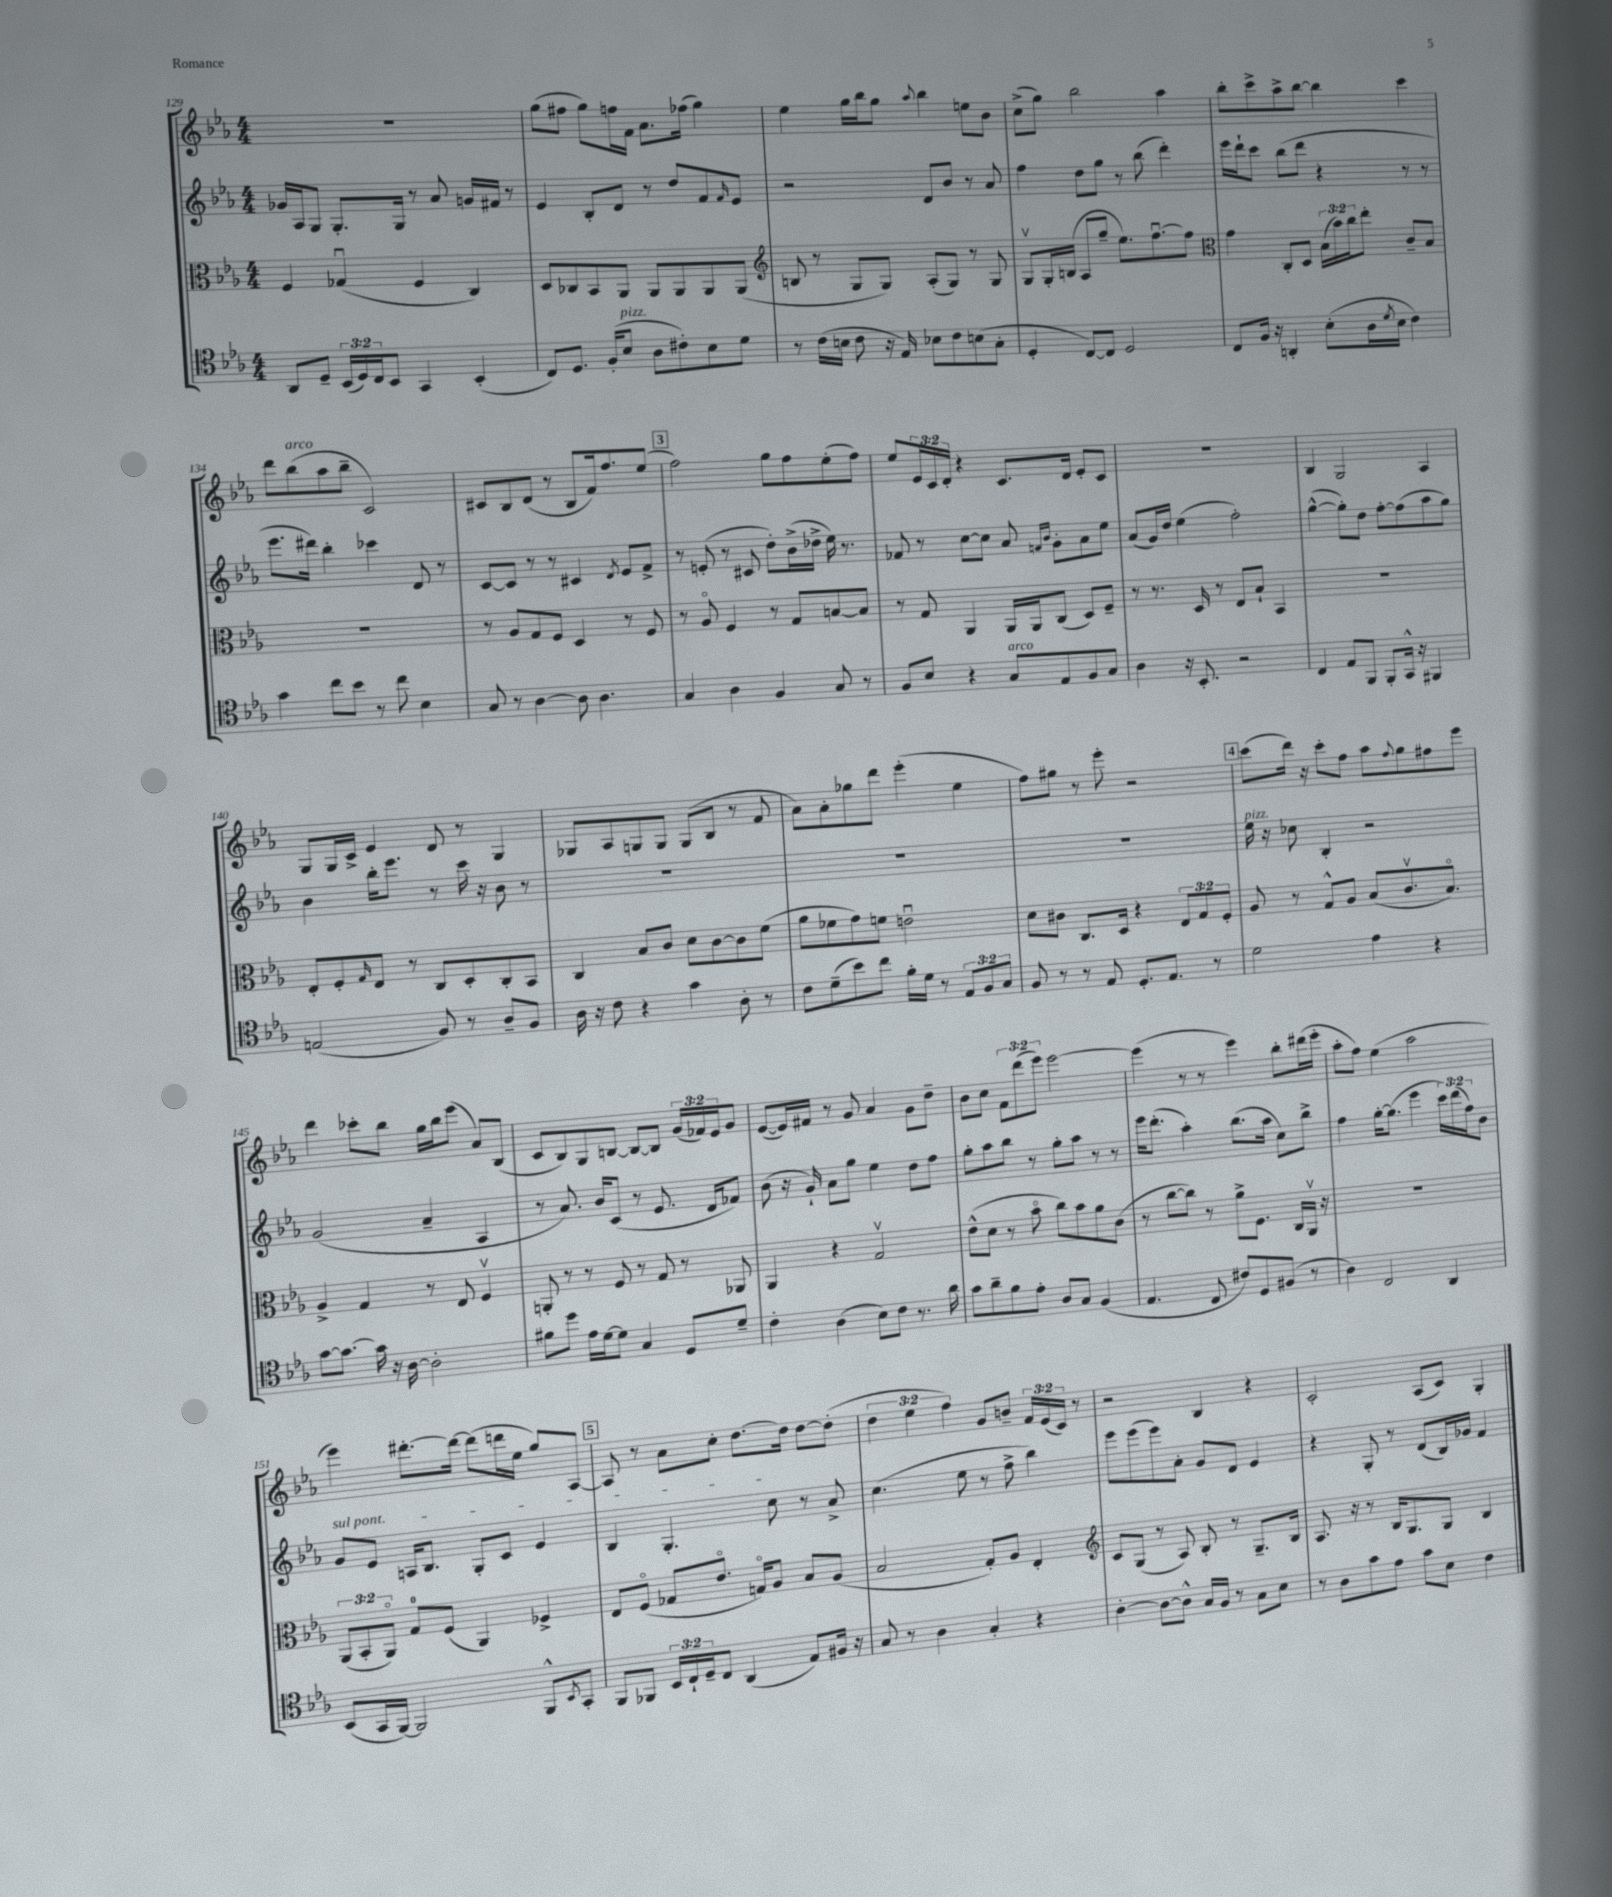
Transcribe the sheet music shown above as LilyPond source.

<<
\new StaffGroup <<
\new Staff = "s0" {
    \clef treble \key ees \major \numericTimeSignature \time 4/4 \override Staff.TupletNumber.text = #tuplet-number::calc-fraction-text
    r1 |
    g''8( fis''8 g''8) f''16 f'16 aes'8. fes''16( g''4) |
    ees''4 g''16 bes''16 g''8 \appoggiatura { aes''8 } bes''4 e''8 bes'8 |
    c''8->( g''8) bes''2 aes''4 |
    bes''8-. c'''8-> aes''8-> bes''8~ bes''4 c'''4 |
    d'''8 bes''8^\markup { \italic "arco" }( aes''8 bes''8-- c'2) |
    cis'8 bes8 d'8( r8 bes8 f'16) f''8. ees''8( |
    \mark \markup { \box "3" } f''2) g''8 f''8 ees''8-.( f''8) |
    ees''8 \tuplet 3/2 { ees'16 c'16 d'16-. } r4 c'8. d'16 ees'8-. c'8 |
    R1 |
    bes4 g2 aes4 |
    g8 g16 c'16-> ees'4 d'8 r8 g4 |
    ges8 aes8 g8 g8 g8( bes8 r8 f'8 |
    aes'8) aes'8-. ges''8 d'''8 ees'''4-.( ees''4 |
    f''8) gis''8 r8 ees'''8-. r2 |
    \mark \markup { \box "4" } c'''8( d'''16) r16 c'''8-. f''8 aes''8 \appoggiatura { f''8 } g''8 fis''8 ees'''8 |
    d'''4 ces'''8-. bes''8 g''16 bes''16 ees'''8( aes'8) bes8( |
    c'8 bes8) g8 b8~ b8~ b8 \tuplet 3/2 { g'16( fes'16) ees'16 } g'8 |
    ees'8~( ees'16) fis'16 r8 g'8 aes'4 g'8 d''8-- |
    bes'8 c''8 \tuplet 3/2 { f'8 d'''8( ees'''8) } ees'''2~ |
    ees'''4( r8 r8 ees'''4) bes''8-. dis'''16( ees'''16-. |
    aes''8-. f''8) ees''4( aes''2 |
    ees'''4) dis'''8.~-. dis'''16~ dis'''8( d'''16 ees''16 g''8) aes8~ |
    \mark \markup { \box "5" } aes8 r8 aes'8 c''8-. d''8.~ d''16 d''8~ d''8-.( |
    \tuplet 3/2 { d''4 ees''4 f''4) } g'8 b'8-- \tuplet 3/2 { f'16 ees'16( c'16) } r8 |
    r2 bes4 r4 |
    c'2-. aes8( c'8) g4-. \bar "|." |
}
\new Staff = "s1" {
    \clef treble \key ees \major \numericTimeSignature \time 4/4 \override Staff.TupletNumber.text = #tuplet-number::calc-fraction-text
    ges'16 aes16 g8 g8.-. g16 r8 aes'8 g'16 fis'16 r8 |
    ees'4 bes8-. d'8 r8 d''8 f'8 \grace { f'16 } ees'8 |
    r2 d'8 bes'8 r8 aes'8 |
    f''4 d''8 g''8 r8 bes''8( d'''4-.) |
    ees'''16 d'''16-! c'''8 bes''8( d'''8 r4 r8 r8 |
    ees'''8. dis'''16) bes''4-. ces'''4 d'8 r8 |
    c'8~ c'8 r8 r8 cis'4 \acciaccatura { d'8 } ees'8 f'8-> |
    \mark \markup { \box "3" } r8 e'8-.( r8 cis'8 d''8-.) bes'16->( des''16-> ees''16) r8. |
    fes'8 r8 c''8~ c''8 aes'8 \grace { f'16 bes'16 } g'8-. aes'8 ees''8 |
    aes'8( g'16) d''16 ees''4( f''2-.) |
    g''4~-^( g''8-.) d''8 f''8~-. f''8( aes''8 g''8) |
    bes'4 bes''16-. ees'''8. r8 c'''16 r16 bes'8 r8 |
    R1 |
    R1 |
    R1 |
    \mark \markup { \box "4" } ees''16^\markup { \italic "pizz." } r16 ces''8 bes4-. r2 |
    g'2( aes'4-- aes4 |
    r8 aes'8.) bes'16 c'8( r8 ees'8. d'16 fes'8) |
    bes'8( r16 g'16-!) aes'8 g''8 ees''4 d''8 f''8 |
    g''8-. aes''8 bes''8 r8 g''8-. aes''8 r8 r8 |
    ees'''16 d'''8.-.( aes''4-.) bes''8.( aes''16 c''8) bes''8-> |
    f''4 g''16~-. g''8.( ees'''4 \tuplet 3/2 { c'''16) d'''16( f''16) } bes'8 |
    \once \override TextSpanner.bound-details.left.text = \markup { \italic "sul pont." } g'8\startTextSpan ees'8 a16 bes8. g8-. c'8 ees'4 |
    \mark \markup { \box "5" } bes4 g4.-. c''8\stopTextSpan r8 aes'8-> |
    c''4.( ees''8 r8 f''8-> bes''4) |
    ees'''8 ees'''8( ees'''8) aes'8-. g'8 d'8 ees'4 |
    r4 g8-. r8 d'8( bes16) ges'16 f'4 \bar "|." |
}
\new Staff = "s2" {
    \clef alto \key ees \major \numericTimeSignature \time 4/4 \override Staff.TupletNumber.text = #tuplet-number::calc-fraction-text
    f4 ges4\downbow( f4 c4) |
    d8 ces8 bes,8 aes,8 aes,8 aes,8 aes,8 aes,8( |
    \clef treble b8 r8 g8 g8) aes8-.( g8) r8 g8 |
    g8\upbow g16-. b16( aes8 g''8-- ees''8.) f''8.~\downbow f''8 |
    \clef alto g'4 c8-. d8 \tuplet 3/2 { bes16( bes'16) c''16 } ees''8-. c'8-- bes8 |
    r1 |
    r8 aes8 g8 f8 d4 r8 f8 |
    \mark \markup { \box "3" } r8 aes8\flageolet f4 r8 g8 b8~ b8 |
    r8 g8 aes,4 aes,16 aes,16 c8( d8) f8-- |
    r8 r8. d16 r8 ees8 bes8-! bes,4 |
    r1 |
    ees8-. f8-. \grace { g16 } ees8 r8 c8 d8-. c8-. bes,8 |
    c4 bes8 c'8 d'8 c'8~ c'8 f'8( |
    aes'8 fes'8 g'8) f'8 e'2\downbow |
    d'8 cis'8 c8. d16 r4 \tuplet 3/2 { ees8 g8 f8-. } |
    \mark \markup { \box "4" } aes8 r8 g8-^ aes8 bes8( c'8.\upbow bes8.\flageolet) |
    aes4-> g4 r8 ees8 f4\upbow |
    a,8-. r8 r8 f8 r8 g8 r8 aes,8 |
    aes,4 r4 g2\upbow |
    ees'8-^( d'8 r8 bes'8\flageolet c''8) bes'8 aes'8 c'8( |
    r8 c''8~ c''8) r8 aes'8-> f8. c16 aes,16\upbow r16 |
    R1 |
    \tuplet 3/2 { aes,8( bes,8-. aes,8\flageolet) } g8-0 f8( aes,4) fes4-> |
    \mark \markup { \box "5" } ees8 f8\flageolet( ges8 ees'8.\flageolet g16\flageolet) aes8 bes8 aes8( |
    bes2 g8-.) aes8 ees4-. |
    \clef treble c'8 g8( r8 aes8) bes8-. r8 g8.-- bes16 |
    aes8. r16 r8 bes16 g8. g8 bes4 \bar "|." |
}
\new Staff = "s3" {
    \clef tenor \key ees \major \numericTimeSignature \time 4/4 \override Staff.TupletNumber.text = #tuplet-number::calc-fraction-text
    aes,8 d8-- \tuplet 3/2 { bes,16( d16) c16 } bes,8 g,4 bes,4-.( |
    c8) d8. f16-.( bes8^\markup { \italic "pizz." } aes8 cis'8-.) bes8 d'8 |
    r8 c'16( b16 c'8 r16 ees16) bes8 c'8 b8( g8-. |
    d4-. c8~) c8 d2 |
    c8 f16 r16 a,4-. bes8-.( aes16 \acciaccatura { d'8 } bes16 c'4) |
    g'4 c''8 bes'8 r8 c''8 bes4 |
    g8 r8 aes4~ aes8 aes4. |
    \mark \markup { \box "3" } g4 aes4 f4 g8 r8 |
    f8 bes8 r4 g8^\markup { \italic "arco" } ees8 f8 g8 |
    aes4 r16 bes,8.-. r2 |
    c4 ees8 f,8 f,8-. g,16-^ r16 fis,4 |
    e2( f8) r8 aes8-- f8 |
    aes16 r16 c'8 r4 g'4 aes8-. r8 |
    c'8 d'8--( bes'8) c''8 f'16-. d'16 r8 \tuplet 3/2 { ees8 f8 g8 } |
    f8 r8 r8 ees8 d8.-. ees8. r8 |
    \mark \markup { \box "4" } d'2 ees'4 r4 |
    g'8~ g'8.~ g'16 r16 aes16~ aes2-. |
    fis'8 d''8 ees'16 d'16~ d'8 g4 d8 d'8-- |
    c'4-. aes4( bes8) c'8 r8. aes'16 |
    g'8 aes'8-- f'8 ees'8-. aes8 g8 f4( |
    ees4. c8 cis'8) d8 fis8( r8 |
    aes4) c2 aes,4 |
    bes,8( g,16 f,16~) f,2 f,8-^ \acciaccatura { bes,8 } g,8-. |
    \mark \markup { \box "5" } f,8 fes,8 \tuplet 3/2 { bes,16 c16-! d16-- } c8 aes,4( ees8) fis16 r16 |
    g8 r8 aes4 g4-. r4 |
    aes4~-. aes8~ aes8-^ g16 f16 r8 g8 bes8 |
    r8 aes8 g'8 ees'8 g'8 bes8 c'4 \bar "|." |
}
>>
>>
\layout { \context { \Score currentBarNumber = #129 } }
